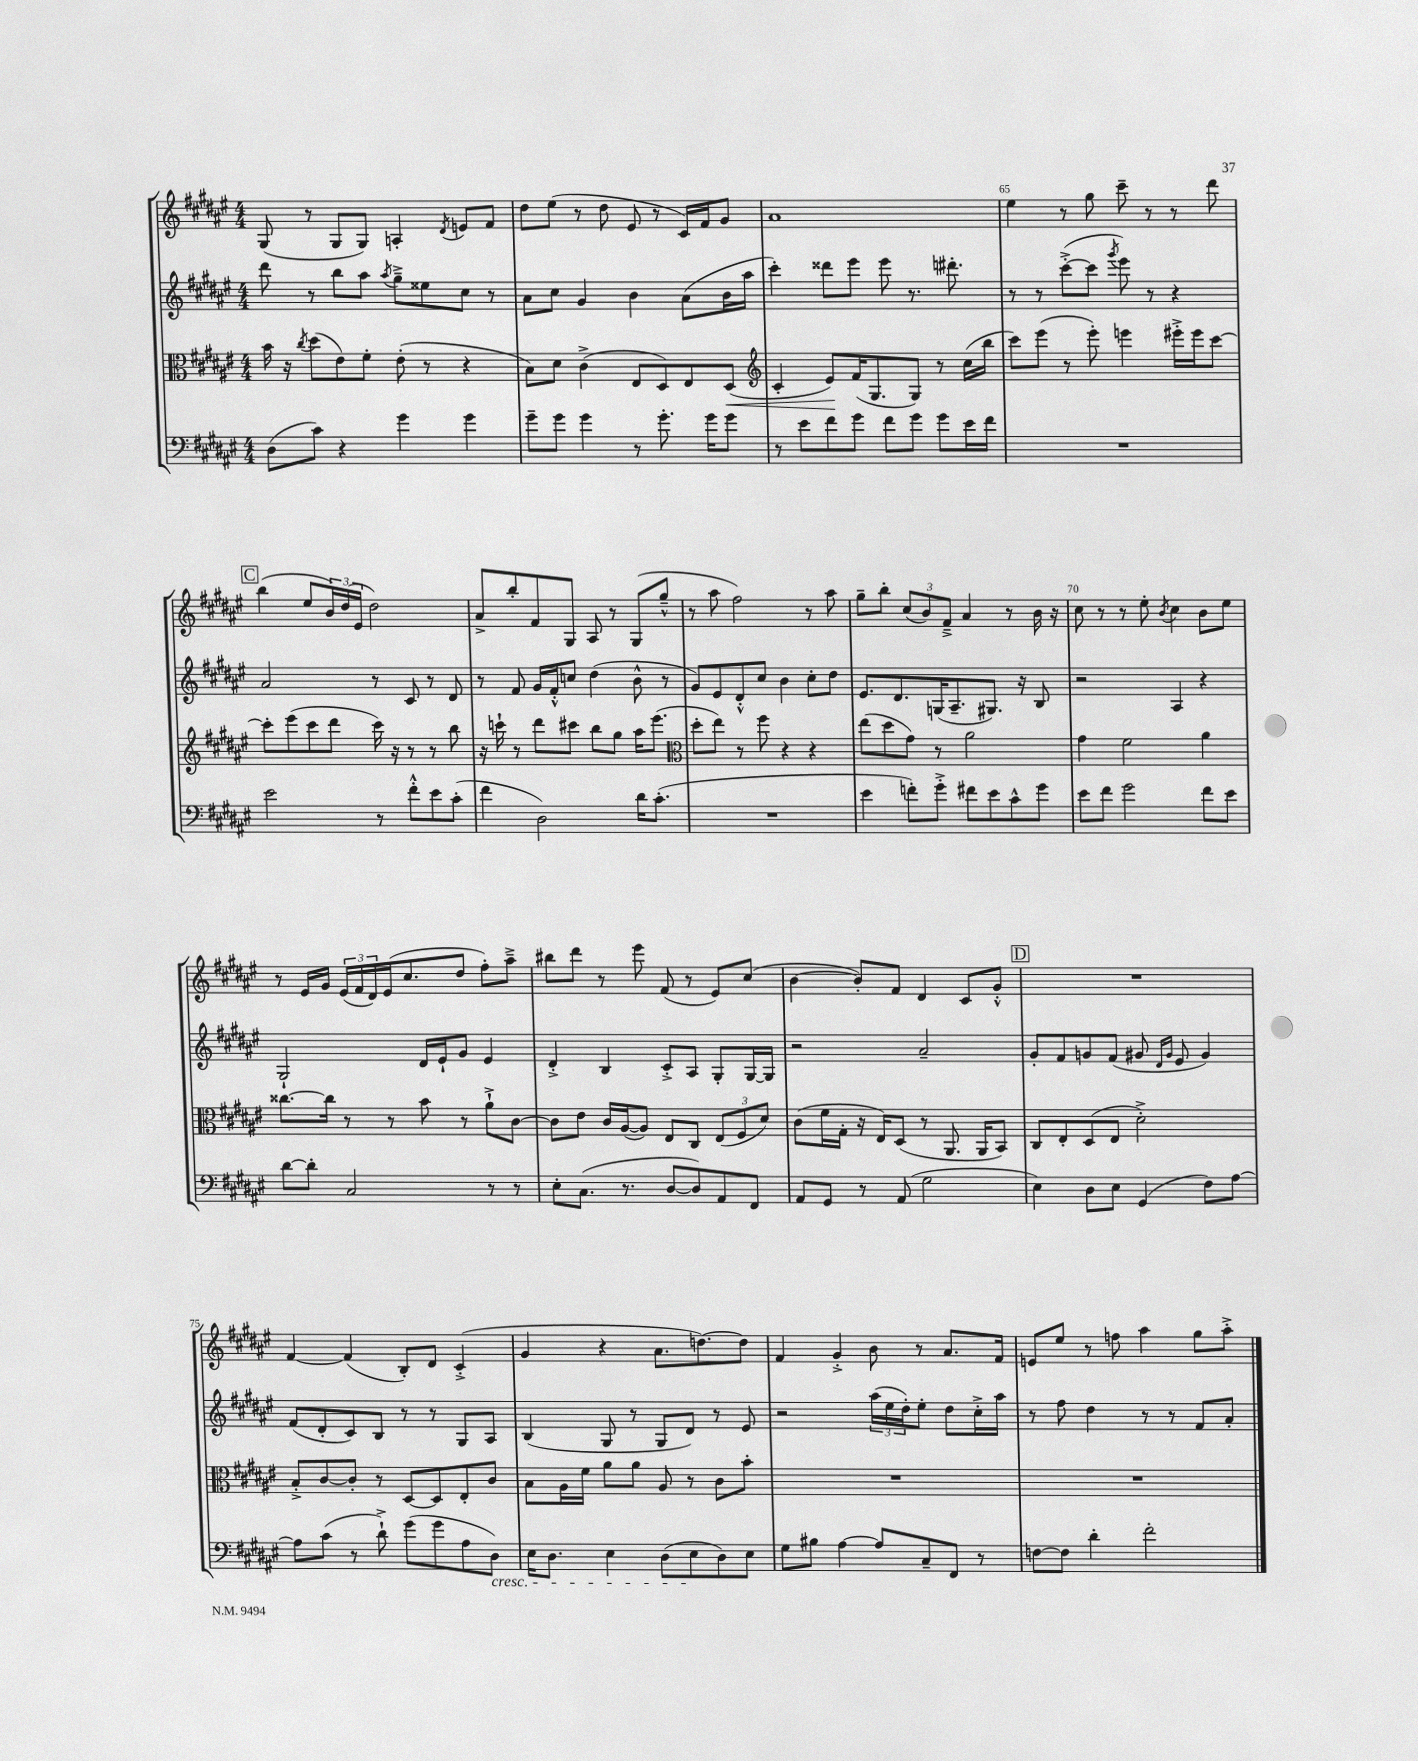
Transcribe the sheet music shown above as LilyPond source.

<<
\new StaffGroup <<
\new Staff = "s0" {
    \clef treble \key fis \major \numericTimeSignature \time 4/4
    gis8( r8 gis8 gis8) a4-. \acciaccatura { dis'8 } e'8 fis'8 |
    dis''8 eis''8( r8 dis''8 eis'8 r8 cis'16) fis'16 gis'8 |
    ais'1 |
    eis''4 r8 gis''8 cis'''8-- r8 r8 dis'''8 |
    \mark \markup { \box "C" } b''4( eis''8 \tuplet 3/2 { b'16) dis''16( eis'16 } dis''2) |
    ais'8-> b''8-. fis'8 gis8 ais8 r8 gis8( gis''8---^ |
    r8 ais''8 fis''2) r8 ais''8 |
    gis''8-- b''8-. \tuplet 3/2 { cis''8( b'8) fis'8---> } ais'4 r8 b'16 r16 |
    cis''8 r8 r8 eis''8-. \acciaccatura { b'8 } cis''4 b'8 eis''8 |
    r8 eis'16 gis'16 \tuplet 3/2 { eis'16( fis'16 dis'16) } eis'16( cis''8. dis''8 fis''8-.) ais''8---> |
    bis''8 dis'''8 r8 eis'''8 fis'8( r8 eis'8) cis''8( |
    b'4~ b'8-.) fis'8 dis'4 cis'8 gis'8-.-^ |
    \mark \markup { \box "D" } R1 |
    fis'4~ fis'4( b8-.) dis'8 cis'4-.->( |
    gis'4 r4 ais'8. d''8.~) d''8 |
    fis'4 gis'4-.-> b'8 r8 ais'8. fis'16 |
    e'8 eis''8 r8 f''8 ais''4 gis''8 ais''8-.-> \bar "|." |
}
\new Staff = "s1" {
    \clef treble \key fis \major \numericTimeSignature \time 4/4
    dis'''8 r8 b''8 ais''8 \acciaccatura { ais''8 } gis''8---> eisis''8 cis''8 r8 |
    ais'8 cis''8 gis'4 b'4 ais'8( b'16 ais''16 |
    cis'''4-.) disis'''8 eis'''8 eis'''8 r8. dis'''8.-. |
    r8 r8 cis'''8~-.->( cis'''8 \acciaccatura { gis'''8 } eis'''8) r8 r4 |
    \mark \markup { \box "C" } ais'2 r8 cis'8 r8 dis'8 |
    r8 fis'8 gis'16 fis'16-.-^ c''8 dis''4( b'8-^ r8 |
    gis'8) eis'8 dis'8-.-^ cis''8 b'4 cis''8-. dis''8 |
    eis'8. dis'8. g16( ais8.-- gis8.) r16 b8 |
    r2 ais4 r4 |
    gis2-! dis'16 eis'16-! gis'8 eis'4 |
    dis'4-.-> b4 cis'8-.-> ais8 gis8-. gis16~ gis16 |
    r2 ais'2-- |
    \mark \markup { \box "D" } gis'8-. fis'8 g'8 fis'8( gis'8 \grace { dis'16 gis'16 } eis'8 gis'4) |
    fis'8( dis'8-. cis'8) b8 r8 r8 gis8 ais8 |
    b4( gis8 r8 gis8 dis'8) r8 eis'8 |
    r2 \tuplet 3/2 { ais''16( eis''16 dis''16-.) } eis''8-. dis''8 cis''16-.-> ais''16 |
    r8 fis''8 dis''4 r8 r8 fis'8 ais'8-. \bar "|." |
}
\new Staff = "s2" {
    \clef alto \key fis \major \numericTimeSignature \time 4/4
    b'16 r16 \acciaccatura { cis''8 } dis''8( eis'8) fis'8-. eis'8-.( r8 r4 |
    b8) dis'8 cis'4->( eis8 dis8) eis8 dis8\<( |
    \clef treble cis'4-. eis'8\!) fis'16( gis8. gis8) r8 cis''16( b''16 |
    cis'''8) eis'''8( r8 eis'''8-.) e'''4 eis'''16-.-> eis'''16 cis'''8~ |
    \mark \markup { \box "C" } cis'''8-. eis'''8( cis'''8 dis'''8 cis'''16) r16 r8 r8 b''8 |
    r16 c'''16-! r8 dis'''8 cis'''8 b''8 gis''8 ais''16 eis'''8.( |
    \clef alto dis''8-. eis''8) r8 fis''8 r4 r4 |
    eis''8( dis''8 gis'8) r8 ais'2 |
    gis'4 fis'2 ais'4 |
    cisis''8.~ cisis''16 r8 r8 b'8 r8 ais'8-!-> cis'8~ |
    cis'8 eis'8 cis'16 ais16~( ais8) eis8 cis8 \tuplet 3/2 { eis8( fis8 dis'8) } |
    cis'8( fis'16 gis16-. r16 eis16) dis8( r8 ais,8. ais,16 b,8) |
    \mark \markup { \box "D" } cis8 eis8-. dis8( eis8 dis'2-.->) |
    b8-.-> cis'8~ cis'8-. r8 dis8~ dis8 eis8-. cis'8 |
    b8 ais16 fis'16 ais'8 ais'8 ais8 r8 cis'8 b'8-. |
    R1 |
    R1 \bar "|." |
}
\new Staff = "s3" {
    \clef bass \key fis \major \numericTimeSignature \time 4/4
    dis8( cis'8) r4 gis'4 gis'4 |
    gis'8-- gis'8 gis'4 r8 gis'8.-. gis'16 gis'8 |
    r8 eis'8 fis'8 gis'8 fis'8 gis'8 gis'8 eis'16 fis'16 |
    R1 |
    \mark \markup { \box "C" } eis'2 r8 fis'8-.-^ eis'8 cis'8-.( |
    fis'4 dis2) dis'16 cis'8.-.( |
    R1 |
    eis'4 f'8-.) gis'8-.-> fis'8 eis'8 cis'8-^ gis'8 |
    eis'8 fis'8 gis'2 fis'8 eis'8 |
    dis'8~ dis'8-. cis2 r8 r8 |
    eis8-. cis8.( r8. dis8~ dis8) ais,8 fis,8 |
    ais,8 gis,8 r8 ais,8( gis2 |
    \mark \markup { \box "D" } eis4) dis8 eis8 gis,4( fis8) ais8~ |
    ais8 cis'8( r8 dis'8-!->) gis'8( gis'8 ais8 dis8\cresc) |
    eis16 dis8. eis4 dis8( eis8\! dis8) eis8 |
    gis8 bis8 ais4~ ais8 cis8-- fis,8 r8 |
    f8~ f8 dis'4-. fis'2-. \bar "|." |
}
>>
>>
\layout { \context { \Score currentBarNumber = #62 \override BarNumber.break-visibility = ##(#f #t #t) barNumberVisibility = #(every-nth-bar-number-visible 5) } }
